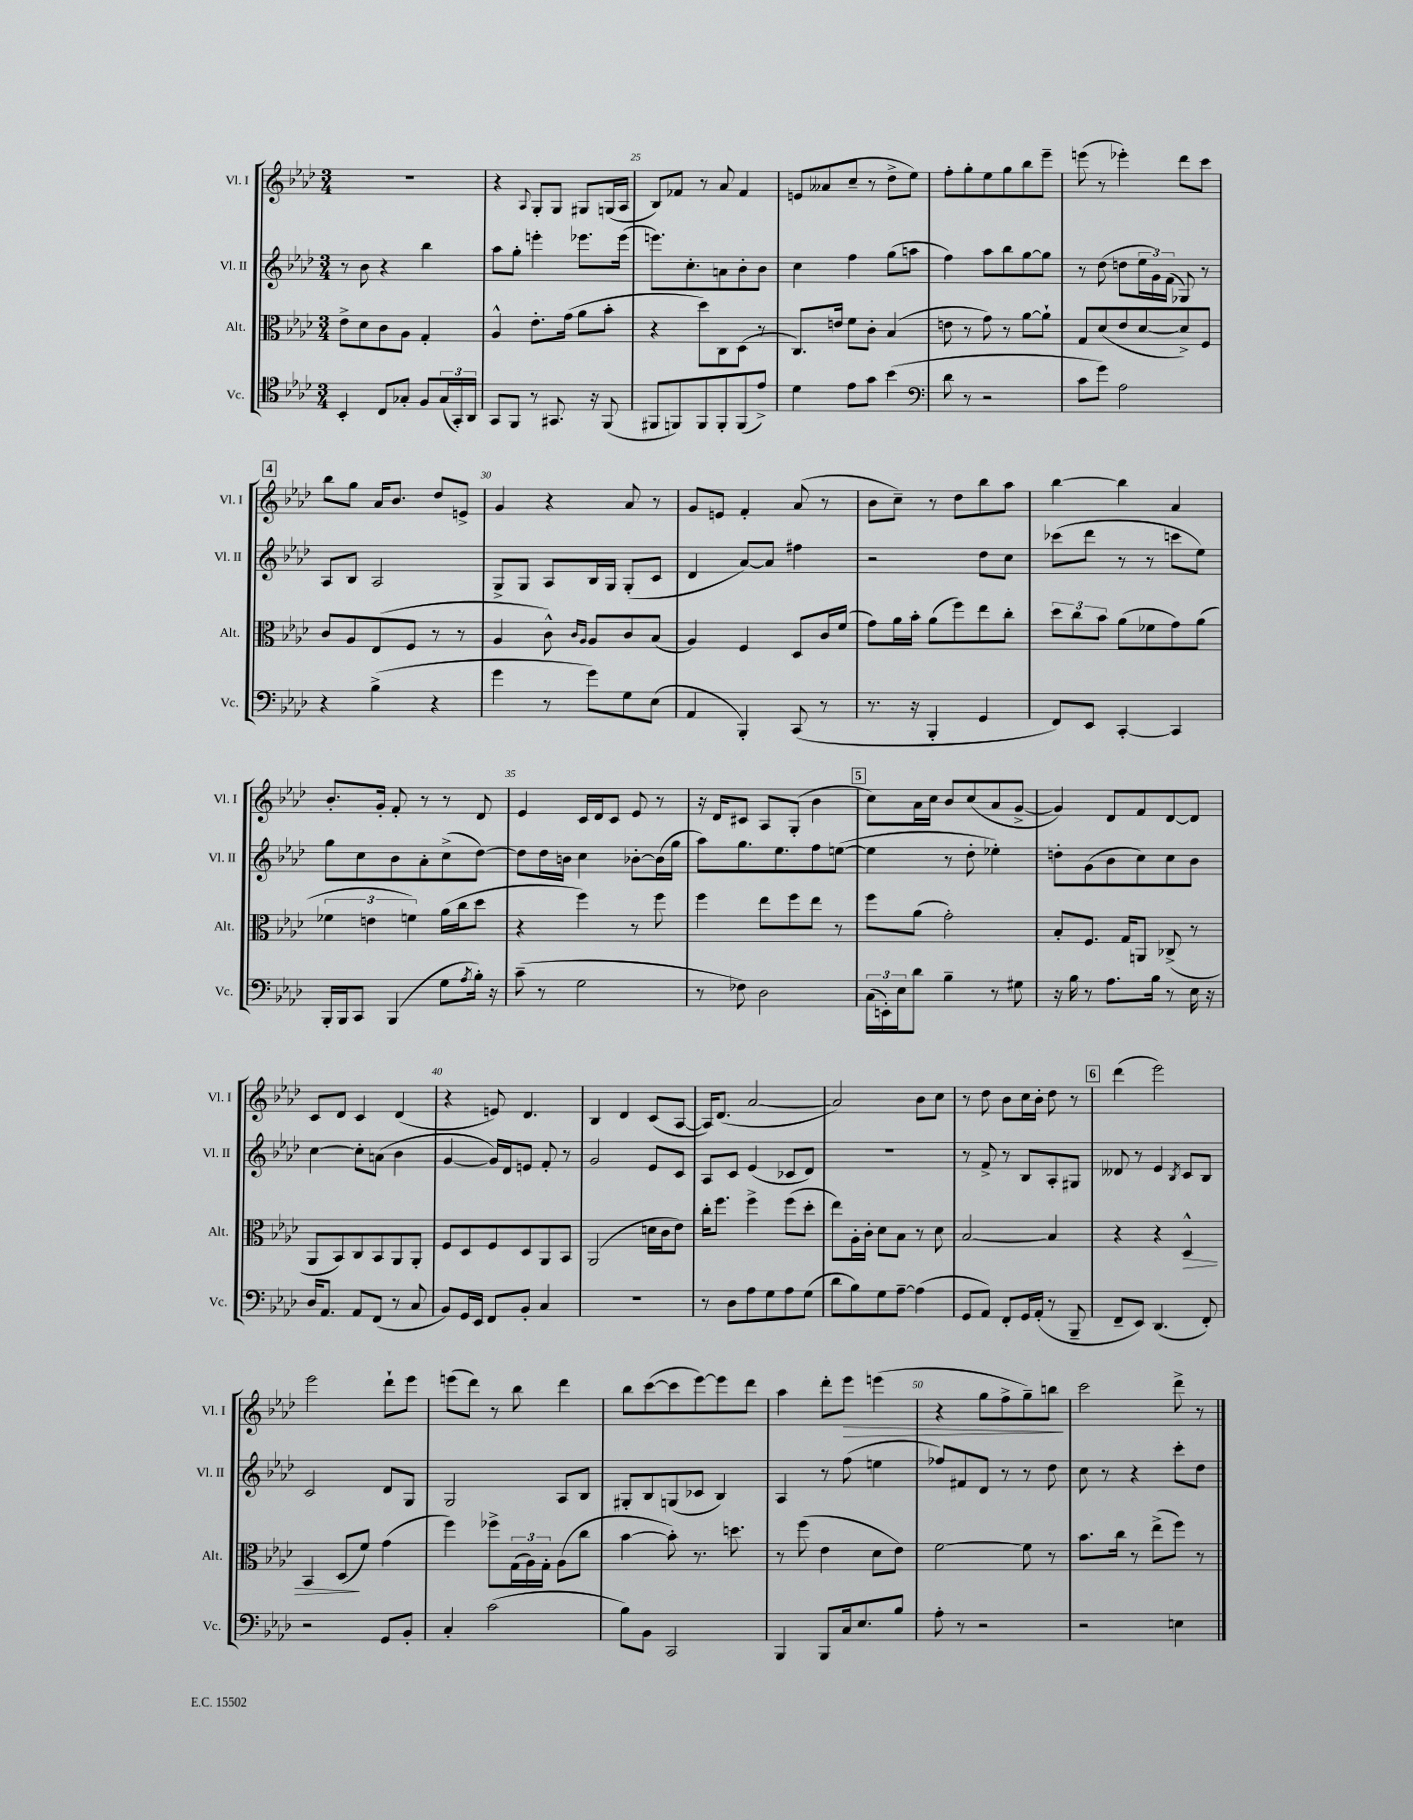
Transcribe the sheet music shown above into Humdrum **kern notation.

**kern	**kern	**dynam	**kern	**kern	**dynam
*part4	*part3	*part3	*part2	*part1	*part1
*staff4	*staff3	*staff3	*staff2	*staff1	*staff1
*I"Vc.	*I"Alt.	*	*I"Vl. II	*I"Vl. I	*
*I'Vc.	*I'Alt.	*	*I'Vl. II	*I'Vl. I	*
*clefC4	*clefC3	*	*clefG2	*clefG2	*
*k[b-e-a-d-]	*k[b-e-a-d-]	*	*k[b-e-a-d-]	*k[b-e-a-d-]	*
*M3/4	*M3/4	*	*M3/4	*M3/4	*
=23	=23	=23	=23	=23	=23
4BB-'/	8e-^\L	.	8r	2.r	.
.	8d-\	.	8b-\	.	.
8C/L	8c\	.	4r	.	.
8G-X'/J	8A-\J	.	.	.	.
8F/L	4G'/	.	4bb-\	.	.
(24G-/L	.	.	.	.	.
24GG'/)	.	.	.	.	.
24AA-/JJ	.	.	.	.	.
=24	=24	=24	=24	=24	=24
8GG/L	4A-^^/	.	8aa-\L	4r	.
8FF/J	.	.	8gg'\J	.	.
.	.	.	.	8qqA-/	.
8r	8.e-'\L	.	4eeen'\	8G'/L	.
8.GG#X/	.	.	.	8G/J	.
.	(16g\Jk	.	.	.	.
.	8a-\L	.	8.eee-X\L	8G#X/L	.
16r	.	.	.	.	.
(8FF/	8b-'\J	.	.	(16Gn/L	.
.	.	.	(16eee-\Jk	16A-/JJ	.
=25	=25	=25	=25	=25	=25
8FF#X/L	4r	.	8.eeen\L)	8B-/L)	.
8FFn/)	.	.	.	8f-X/J	.
.	.	.	8.cc'\	.	.
8FF/	8dd-\L)	.	.	8r	.
8FF'/	8C\	.	8an\	8a-/	.
(8FF/	(8D-\J	.	8b-'\	4f-/	.
8e-^/J)	8r	.	8b-\J	.	.
=26	=26	=26	=26	=26	=26
4d-\	8.C/L)	.	4cc\	8en/L	.
.	.	.	.	(8a--X/	.
.	16en/Jk	.	.	.	.
8e-\L	8f\L	.	4ff\	8cc~/J	.
8g\J	8c'\J	.	.	8r	.
(4b-\	(4B-/	.	(8gg\L	8dd-^\L	.
.	.	.	8aan\J	8ee-\J)	.
=27	=27	=27	=27	=27	=27
*clefF4	*	*	*	*	*
8d-\	8en\	.	4ff\)	8ff'\L	.
8r	8r	.	.	8gg'\	.
2r	8g\)	.	8aa-\L	8ee-\	.
.	8r	.	8bb-\	8gg\	.
.	[8a-\L	.	[8gg\	8bb-\	.
.	8a-`\J]	.	8gg\J]	8eee-~\J	.
=28	=28	=28	=28	=28	=28
8c\L	8G/L	.	8r	(8eeen\	.
8g\J)	(8d-/	.	(8dd-\	8r	.
2A-\	8e-/	.	8ddn\L	4eee-X'\)	.
.	[8d-/	.	24ee-\L	.	.
.	.	.	24g\)	.	.
.	.	.	(24f\JJ	.	.
.	8d-^/])	.	8G-X/)	8ddd-\L	.
.	8F/J	.	8r	8ccc\J	.
!!LO:LB:g=z
!!LO:REH:place=s1:t=4
=29	=29	=29	=29	=29	=29
4r	8c/L	.	8A-/L	8bb-\L	.
.	8A-/	.	8B-/J	8gg\J	.
(4B-^\	(8E-/	.	2A-/	16a-/KL	.
.	.	.	.	8.b-/J	.
.	8F/J	.	.	.	.
4r	8r	.	.	8dd-/L	.
.	8r	.	.	8en^/J	.
=30	=30	=30	=30	=30	=30
4g\	4A-/	.	8G^/L	4g/	.
.	.	.	8G/J	.	.
8r	8c^^\)	.	8A-/L	4r	.
.	16qqc/LL	.	.	.	.
.	16qqA-/JJ	.	.	.	.
8g\L)	8A-/L	.	16B-/L	.	.
.	.	.	16G/JJ	.	.
8G\	8c/	.	(8G'/L	8a-/	.
(8E-\J	(8B-/J	.	8c/J	8r	.
=31	=31	=31	=31	=31	=31
4AA-/	4A-/)	.	4d-/	8g/L	.
.	.	.	.	8en/J	.
4BBB-'/)	4F/	.	[8a-/L)	4f'/	.
.	.	.	8a-/J]	.	.
(8CC/	8D-/L	.	4ff#X\	(8a-/	.
8r	16c/L	.	.	8r	.
.	(16f/JJ	.	.	.	.
=32	=32	=32	=32	=32	=32
8.r	8g\L)	.	2r	8b-\L	.
.	16a-\L	.	.	8cc~\J)	.
16r	16b-'\JJ	.	.	.	.
4BBB-'/	(8a-\L	.	.	8r	.
.	8ff\)	.	.	8dd-\L	.
4GG/	8ee-\	.	8dd-\L	8bb-\	.
.	8cc'\J	.	8cc\J	8aa-\J	.
=33	=33	=33	=33	=33	=33
8FF/L)	12dd-\L	.	(8ccc-X\L	[4bb-\	.
.	12cc\	.	.	.	.
8EE-/J	.	.	8ddd-\J	.	.
.	12b-\J	.	.	.	.
[4CC'/	(8a-\L	.	8r	4bb-\]	.
.	8f-X\	.	8r	.	.
4CC/]	8g\)	.	8cccn\L	4a-/	.
.	(8a-\J	.	8ee-\J)	.	.
!!LO:LB:g=z
=34	=34	=34	=34	=34	=34
16BBB-'/LL	6f-X\	.	8gg\L	8.b-'/L	.
16BBB-/J	.	.	.	.	.
8CC/J	.	.	8cc\	.	.
.	6en\	.	.	.	.
.	.	.	.	16g'/Jk	.
(4BBB-/	.	.	8b-\	8f'/	.
.	6fn\)	.	.	.	.
.	.	.	8a-'\	8r	.
8G\L	(16a-\LL	.	(8cc^\	8r	.
.	16cc\J	.	.	.	.
8qA-/	.	.	.	.	.
16B-'\Jk)	8dd-\J	.	[8dd-\J)	8d-/	.
16r	.	.	.	.	.
=35	=35	=35	=35	=35	=35
(8c~\	4r	.	8dd-\L]	4e-/	.
8r	.	.	16dd-\L	.	.
.	.	.	16bn\JJ	.	.
2G\	4ff\)	.	4cc\	16c/LL	.
.	.	.	.	16d-/J	.
.	.	.	.	8c/J	.
.	8r	.	[8b-X'\L	8e-/	.
.	8ff\	.	(16b-\L]	8r	.
.	.	.	16gg\JJ	.	.
=36	=36	=36	=36	=36	=36
8r	4ff\	.	8aa-\L)	16r	.
.	.	.	.	16d-/KL	.
8F-X\)	.	.	8.gg\	8c#X/J	.
2D-\	8ee-\L	.	.	8A-/L	.
.	.	.	8.ee-\	.	.
.	8ff\	.	.	(8G'/J	.
.	8ee-\J	.	8ff\	4b-\	.
.	8r	.	([8een\J	.	.
!!LO:REH:place=s1:t=5
=37	=37	=37	=37	=37	=37
(24C\LL	8ff\L	.	4ee\]	8cc\L)	.
24EEn'\)	.	.	.	.	.
24E-\J	.	.	.	.	.
8d-\J	(8a-\J	.	.	16a-\L	.
.	.	.	.	16cc\JJ	.
4B-~\	2g'\)	.	8r	8b-/L	.
.	.	.	8dd-'\	(8cc/	.
8r	.	.	4ee-X'\)	8a-/	.
8G#X\	.	.	.	[8g^/J	.
=38	=38	=38	=38	=38	=38
16r	8B-'/L	.	8ddn'\L	4g/])	.
16B-\	.	.	.	.	.
8r	8.F/J	.	(8g\	.	.
8.A-\L	.	.	8b-\	8d-/L	.
.	16G/KL	.	.	.	.
.	8AAn/J	.	8cc\)	8f/	.
16B-\Jk	.	.	.	.	.
8r	(8C-X^/	.	8cc\	[8d-/	.
16E-\	8r	.	8b-\J	8d-/J]	.
16r	.	.	.	.	.
!!LO:LB:g=z
=39	=39	=39	=39	=39	=39
16D-/KL	8AA-/L	.	[4cc\	8c/L	.
8.AA-/J	.	.	.	.	.
.	8BB-/)	.	.	8d-/J	.
8AA-/L	8C/	.	8cc'\L]	4c/	.
(8FF/J	8BB-/	.	(8an\J	.	.
8r	8AA-/	.	4b-\	(4d-/	.
8C/	8AA-'/J	.	.	.	.
=40	=40	=40	=40	=40	=40
8BB-/L)	8F/L	.	[4g/	4r	.
16GG/L	8D-/	.	.	.	.
16EE-/JJ	.	.	.	.	.
8FF/L	8F/	.	16g/LL])	8en/)	.
.	.	.	16d-/J	.	.
8BB-'/J	8D-/	.	8en/J	4.d-/	.
4C/	8AA-/	.	8f'/	.	.
.	8BB-/J	.	8r	.	.
=41	=41	=41	=41	=41	=41
2.r	(2AA-/	.	2g/	4B-/	.
.	.	.	.	4d-/	.
.	16dn\LL	.	8e-/L	(8c/L	.
.	16c\J	.	.	.	.
.	8e-\J)	.	8c/J	[8A-/J	.
=42	=42	=42	=42	=42	=42
8r	16cc'\KL	.	8A-/L	16A-/KL])	.
.	8.ff\J	.	.	(8.d-/J	.
8D-\L	.	.	8c/J	.	.
8A-\	4ff^\	.	(4e-/	[2a-/	.
8G\	.	.	.	.	.
8A-\	(8ff\L	.	8c-X/L	.	.
(8G\J	8dd-'\J	.	8d-/J)	.	.
=43	=43	=43	=43	=43	=43
8d-\L	8ee-\L)	.	2.r	2a-/])	.
8B-\)	16A-'\L	.	.	.	.
.	16c'\JJ	.	.	.	.
8G\	8d-\L	.	.	.	.
[8A-~\J	8B-\J	.	.	.	.
(4A-\]	8r	.	.	8b-\L	.
.	8d-\	.	.	8cc\J	.
=44	=44	=44	=44	=44	=44
8GG/L	[2B-/	.	8r	8r	.
8AA-/J)	.	.	8f^/	8dd-\	.
8FF'/L	.	.	8r	8b-\L	.
16GG/L	.	.	8B-/L	16cc\L	.
(16AA-'/JJ	.	.	.	16b-'\JJ	.
8r	4B-/]	.	8A-'/	8dd-\	.
8BBB-~/	.	.	8G#X/J	8r	.
!!LO:REH:place=s1:t=6
=45	=45	=45	=45	=45	=45
8FF~/L	4r	.	8d--X/	(4ddd-\	.
8EE-/J)	.	.	8r	.	.
(4.DD-/	4r	.	4e-/	2eee-\)	.
.	.	.	8qB-/	.	.
!	!	!LO:HP:b	!	!	!
.	4D-^^/	>	8c/L	.	.
8FF'/)	.	.	8B-/J	.	.
!!LO:LB:g=z
=46	=46	=46	=46	=46	=46
2r	4BB-/	.	2c/	2eee-\	.
.	(8D-/L	.	.	.	.
.	8f/J)	]	.	.	.
8GG/L	(4g\	.	8d-/L	8ddd-`\L	.
8BB-'/J	.	.	8G/J	8eee-\J	.
=47	=47	=47	=47	=47	=47
4C'/	4ff\)	.	2G/	(8eeen\L	.
.	.	.	.	8ddd-\J)	.
(2c\	8ff-X^\L	.	.	8r	.
.	(24G\L	.	.	8bb-\	.
.	24A-\)	.	.	.	.
.	24G'\JJ	.	.	.	.
.	(8A-\L	.	8A-/L	4ddd-\	.
.	8cc\J	.	8B-/J	.	.
=48	=48	=48	=48	=48	=48
8B-\L)	[4b-\	.	8G#X'/L	8bb-\L	.
8BB-\J	.	.	8B-/	([8ccc\	.
2CC/	8b-'\])	.	(8Gn/	8ccc\]	.
.	8.r	.	8c-X/J	[8eee-\)	.
.	.	.	4B-/)	8eee-\]	.
.	8.ddn\	.	.	.	.
.	.	.	.	8ddd-\J	.
=49	=49	=49	=49	=49	=49
4BBB-/	8r	.	4A-/	4aa-\	.
.	(8ff\	.	.	.	.
8BBB-/L	4e-\	.	8r	8ddd-'\L	.
!	!	!	!	!	!LO:HP:b
16C/k	.	.	(8ff\	8eee-\J	>
8.E-/	.	.	.	.	.
.	8d-\L	.	4een\	(4eeen\	.
8B-/J	8e-\J)	.	.	.	.
=50	=50	=50	=50	=50	=50
8A-'\	[2f\	.	8ff-X/L)	4r	.
8r	.	.	8f#X/	.	.
2r	.	.	8d-/J	8gg\L	.
.	.	.	8r	8ff^\	.
.	8f\]	.	8r	8gg~\)	.
.	8r	.	8dd-\	8bbn\J	.
.	.	.	.	.	]
=51	=51	=51	=51	=51	=51
2r	8.b-\L	.	8cc\	2ccc\	.
.	.	.	8r	.	.
.	16cc\Jk	.	.	.	.
.	8r	.	4r	.	.
.	(8ee-^\L	.	.	.	.
4En\	8ff\J)	.	8ccc'\L	8ddd-^\	.
.	8r	.	8dd-\J	8r	.
==	==	==	==	==	==
*-	*-	*-	*-	*-	*-
